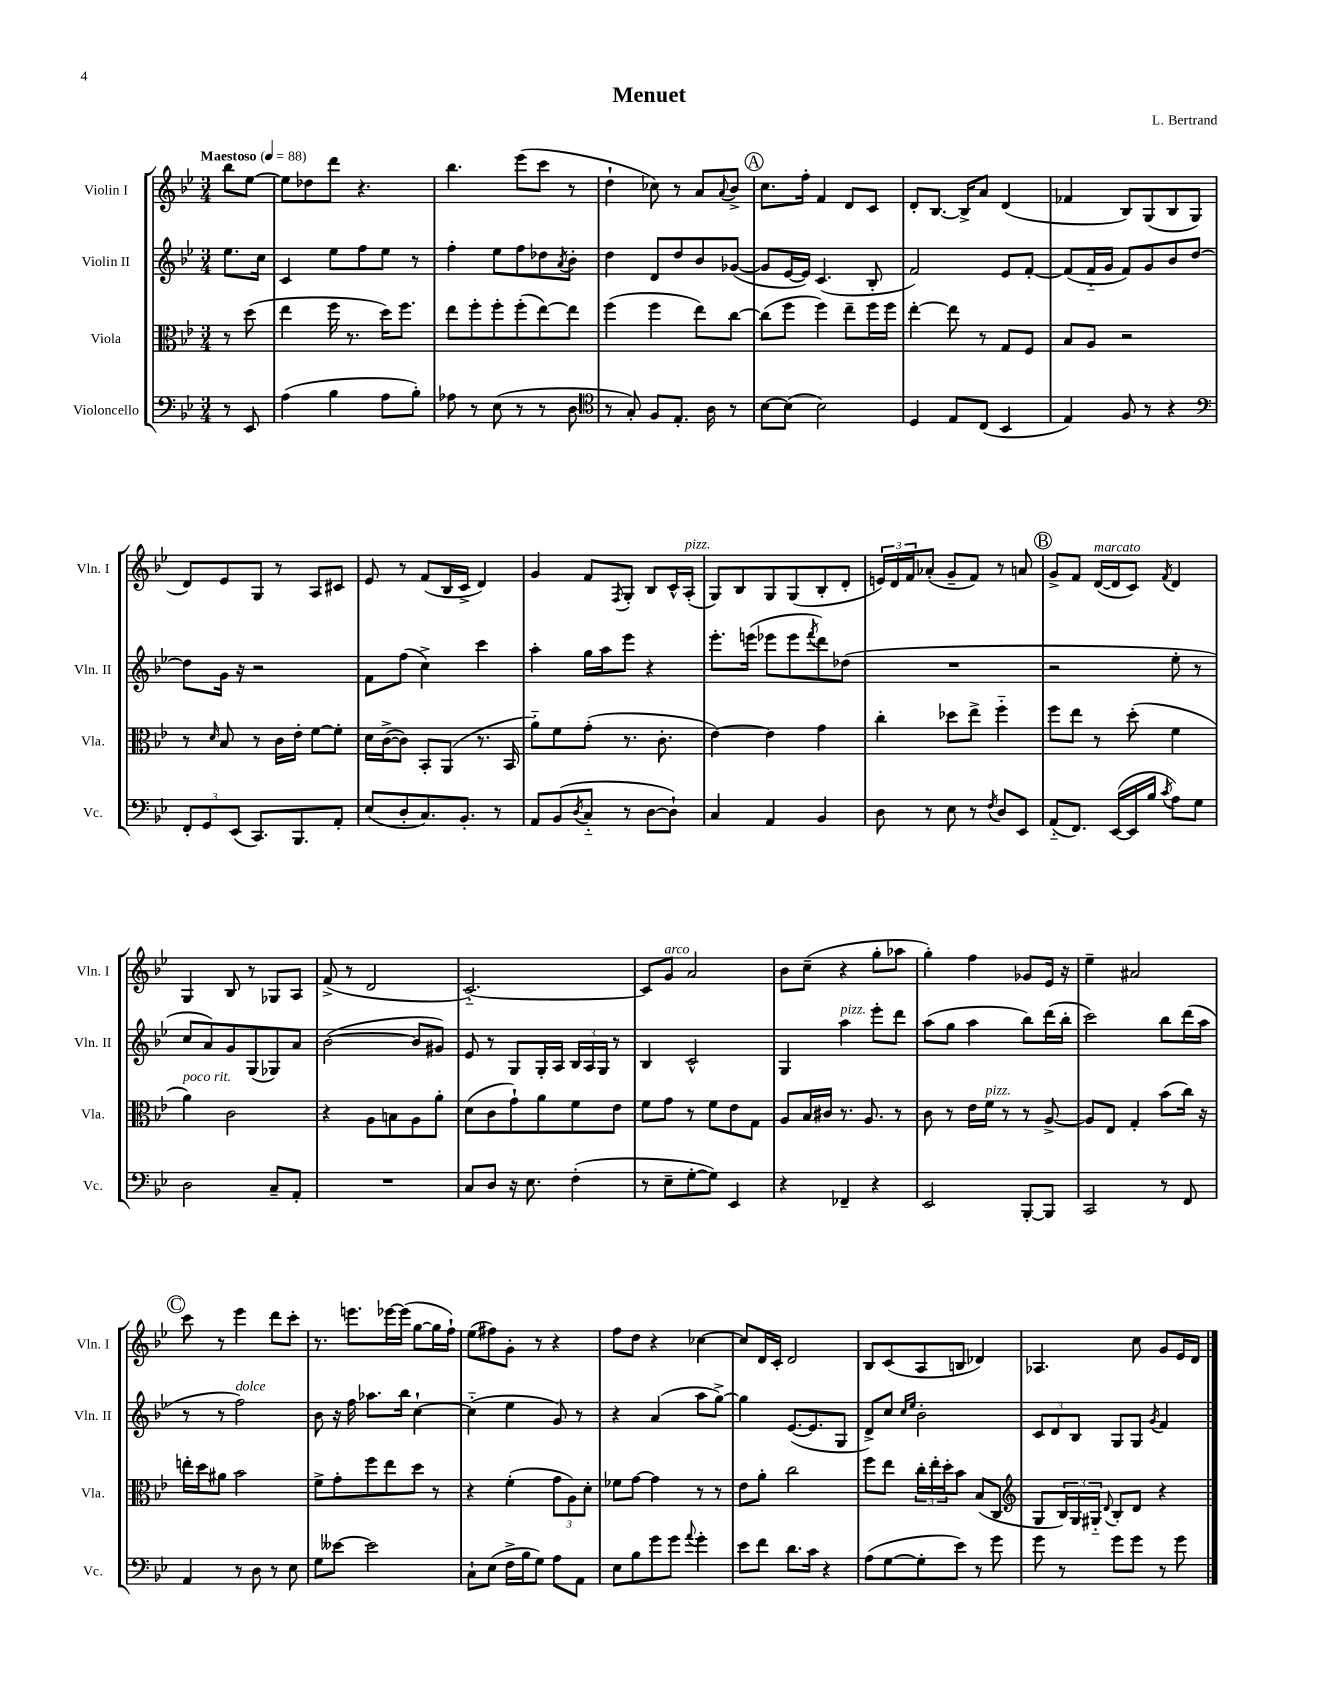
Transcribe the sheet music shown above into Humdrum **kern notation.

**kern	**kern	**kern	**kern
*part4	*part3	*part2	*part1
*staff4	*staff3	*staff2	*staff1
*I"Violoncello	*I"Viola	*I"Violin II	*I"Violin I
*I'Vc.	*I'Vla.	*I'Vln. II	*I'Vln. I
*clefF4	*clefC3	*clefG2	*clefG2
*k[b-e-]	*k[b-e-]	*k[b-e-]	*k[b-e-]
*M3/4	*M3/4	*M3/4	*M3/4
*MM88	*MM88	*MM88	*MM88
=	=	=	=
!	!	!	!LO:TX:a:B:t=Maestoso
8r	8r	8.ee-\L	8bb-\L
8EE-/	(8dd\	.	[8ee-\J
.	.	16cc\Jk	.
=1	=1	=1	=1
(4A\	4ee-\	4c/	8ee-\L]
.	.	.	8dd-X\
4B-\	16ff\	8ee-\L	8ddd\J
.	8.r	.	.
.	.	8ff\	4.r
8A\L	16dd\KL)	8ee-\J	.
.	8.ff\J	.	.
8B-'\J)	.	8r	.
=2	=2	=2	=2
8A-X\	8ee-\L	4ff'\	4.bb-\
8r	8ff'\	.	.
(8E-\	8ff'\	8ee-\L	.
8r	(8ff'\	8ff\	(8eee-\L
8r	[8ee-\)	8dd-X\	8ccc\J
.	.	8qa/	.
8D\	8ee-\J]	8b-'\J	8r
=3	=3	=3	=3
*clefC4	*	*	*
8r	(4ff\	4dd\	4dd`\
8G'/)	.	.	.
8F/L	4ff\	8d/L	8cc-X\)
8.E-'/J	.	8dd/	8r
.	8ee-\L)	8b-/	8a/L
16A\	.	.	.
.	.	.	8qqa/
8r	[8cc\J	([8g-X/J	8b-^/J
!!LO:REH:place=s1:t=A
=4	=4	=4	=4
[8B-\L	(8cc\L]	8g-/L]	8.cc\L
(8B-\J]	8ff\J	[16e-/L	.
.	.	16e-/JJ])	16ff'\Jk
2B-\)	4ff\)	(4.c/	4f/
.	8ee-~\L	.	8d/L
.	16ff\L	8B-'/	8c/J
.	16ff\JJ	.	.
=5	=5	=5	=5
4D/	[4ee-'\	2f/)	8d'/L
.	.	.	[8.B-/J
8E-/L	8ee-\]	.	.
.	.	.	16B-^/KL]
(8C/J	8r	.	8a/J
4BB-/	8G/L	8e-/L	(4d/
.	8F/J	[8f'/J	.
=6	=6	=6	=6
4E-/)	8B-/L	(8f/L]	4f-X/
.	8A/J	16f/L	.
.	.	16g/JJ	.
8F/	2r	8f/L)	8B-/L)
8r	.	8g/	(8G/
4r	.	8b-/	8B-/
.	.	[8dd/J	8G/J
!!LO:LB:g=z
=7	=7	=7	=7
*clefF4	*	*	*
12FF'/L	8r	8dd\L]	8d/L)
12GG/	.	.	.
.	16qqd/	.	.
.	8B-/	16g\Jk	8e-/
(12EE-/J	.	.	.
.	.	16r	.
8.CC/L)	8r	2r	8G/J
.	16c\LL	.	8r
8.BBB-/	16e-'\JJ	.	.
.	[8f\L	.	8A/L
8AA'/J	8f'\J]	.	8c#X/J
=8	=8	=8	=8
(8E-/L	16d\LL	8f\L	8e-/
.	([16c^\J	.	.
8D'/	8c\J])	(8ff\J	8r
8.C/)	8BB-'/L	4cc^\)	(8f/L
.	(8AA/J	.	16B-/L
8.BB-'/J	.	.	16c^/JJ
.	8.r	4ccc\	4d/)
8r	.	.	.
.	16BB-/	.	.
=9	=9	=9	=9
8AA/L	8a\L)	4aa'\	4g/
(8BB-/	8f\	.	.
8qD/	.	.	.
8C/J	(8g'\J	16gg\LL	8f/L
.	.	16aa\J	.
.	.	.	8qF/
8r	8.r	8eee-\J	8G'/J
[8D\L	.	4r	8B-/L
.	8.c'\	.	.
8D`\J])	.	.	16c^^/L
!	!	!	!LO:TX:a:i:t=pizz.
.	.	.	(16A'/JJ
=10	=10	=10	=10
4C/	[4e-\)	8.eee-'\L	8G/L)
.	.	.	8B-/
.	.	(16eeen\Jk	.
4AA/	4e-\]	8eee-X\L	8G/
.	.	8eee-\	(8G/
.	.	8qfff/	.
4BB-/	4g\	8ddd\)	8B-'/
.	.	(8dd-X\J	8d'/J
=11	=11	=11	=11
8D\	4cc'\	2.r	24en/LL)
.	.	.	24d/
.	.	.	24f/J
8r	.	.	(8a-X'/J
8E-\	8dd-X\L	.	8g~/L
8r	8ee-^\J	.	8f/J)
8qF/	.	.	.
8D/L	4ff\	.	8r
8EE-/J	.	.	8an/
!!LO:REH:place=s1:t=B
=12	=12	=12	=12
(8AA/L	8ff\L	2r	8g^/L
8.FF/J)	8ee-\J	.	8f/J
!	!	!	!LO:TX:a:i:t=marcato
.	8r	.	([16d/LL
([16EE-/LL	.	.	16d/J]
16EE-/]	(8dd'\	.	8c/J)
16B-/JJ	.	.	.
8qc/	.	.	8qf/
8A\L)	4f\	8ee-'\	4d/
8G\J	.	8r	.
!!LO:LB:g=z
=13	=13	=13	=13
!	!LO:TX:a:i:t=poco rit.	!	!
2D\	4a\)	8cc/L	4G/
.	.	8a/)	.
.	2c\	8g/	8B-/
.	.	(8G/	8r
8C~/L	.	8G-X/)	8G-X/L
8AA'/J	.	8a/J	8A/J
=14	=14	=14	=14
2.r	4r	([2b-\	(8f^/
.	.	.	8r
.	8A\L	.	2d/
.	8Bn\	.	.
.	8A\	8b-/L]	.
.	8a'\J	8g#X/J)	.
=15	=15	=15	=15
8C/L	(8d\L	8e-/	[2.c/)
8D/J	8c\	8r	.
16r	8g`\)	8G/L	.
8.E-\	.	.	.
.	8a\	16G'/L	.
.	.	16A/JJ	.
(4F'\	8f\	24B-/LL	.
.	.	24A/	.
.	.	24G/JJ	.
.	8e-\J	8r	.
=16	=16	=16	=16
8r	8f\L	4B-/	8c/L]
!	!	!	!LO:TX:a:i:t=arco
8E-~\L	8g\J	.	8g/J
[8G'\	8r	2c^^/	2a/
8G\J])	8f\L	.	.
4EE-/	8e-\	.	.
.	8G\J	.	.
=17	=17	=17	=17
4r	8A/L	4G/	8b-\L
.	16B-/L	.	(8cc~\J
.	16c#X/JJ	.	.
!	!	!LO:TX:a:i:t=pizz.	!
4FF-X~/	8.r	4aa\	4r
.	8.A/	.	.
4r	.	8eee-'\L	8gg'\L
.	8r	8ddd\J	8aa-X\J
=18	=18	=18	=18
2EE-/	8c\	(8aa\L	4gg'\)
.	8r	8gg\J	.
.	16e-\LL	4aa\	4ff\
!	!LO:TX:a:i:t=pizz.	!	!
.	16f\JJ	.	.
.	8r	.	.
[8BBB-'/L	8r	8bb-\L)	8g-X/L
8BBB-/J]	[8A^/	(16ddd\L	16e-/Jk
.	.	16bb-'\JJ	16r
=19	=19	=19	=19
2CC/	8A/L]	2ccc\)	4ee-~\
.	8E-/J	.	.
.	4G'/	.	2a#X/
8r	(8b-\L	8bb-\L	.
8FF/	16cc\Jk)	(16ddd\L	.
.	16r	16aa\JJ	.
!!LO:LB:g=z
!!LO:REH:place=s1:t=C
=20	=20	=20	=20
4AA/	16een'\LL	8r	8ccc\
.	16dd\J	.	.
.	8a#X\J	8r	8r
!	!	!LO:TX:a:i:t=dolce	!
8r	2b-\	2ff\)	4eee-\
8D\	.	.	.
8r	.	.	8ddd\L
8E-\	.	.	8ccc'\J
=21	=21	=21	=21
8G\L	8f^\L	8b-\	8.r
[8e--X\J	8g'\	16r	.
.	.	16ff\	8.eeen\L
2e--\]	8ff\	8.aa-X\L	.
.	8ee-\	.	[16eee-X\L
.	.	16bb-\Jk	(16eee-\JJ]
.	8dd\J	[4cc`\	[8gg\L
.	8r	.	16gg\L]
.	.	.	16ff`\JJ)
=22	=22	=22	=22
8C`\L	4r	(4cc\]	(8ee-\L
(8E-\J	.	.	8ff#X\)
16F^\LL	(4f'\	4ee-\	8g'\J
16B-\J	.	.	.
8G\J)	.	.	8r
8A\L	12g\L	8g/)	4r
.	12A\)	.	.
8AA\J	.	8r	.
.	12d'\J	.	.
=23	=23	=23	=23
8E-\L	8f-X\L	4r	8ff\L
8B-\	[8g\J	.	8dd\J
8g\	4g\]	(4a/	4r
8g\J	.	.	.
8qqa/	.	.	.
4g'\	8r	8aa\L	[4cc-X\
.	8r	[8gg^\J)	.
=24	=24	=24	=24
8e-\L	8e-\L	4gg\]	8cc-/L]
8f\J	8a'\J	.	16d/L
.	.	.	16c'/JJ
8.d\L	2cc\	([8.e-/L	2d/
16c\Jk	.	8.e-/]	.
4r	.	.	.
.	.	8G/J	.
=25	=25	=25	=25
(8A\L	8ff\L	8d^/L)	8B-/L
[8G\	8ee-\J	8cc/J	(8c/
.	.	16qqcc/LL	.
.	.	16qqee-/JJ	.
8G'\]	24cc'\LL	2b-'\	8A/
.	24ee-'\	.	.
.	24dd'\J	.	.
8e-\J)	8b-\J	.	8Bn/J
8r	(8B-/L	.	4d-X/)
8g\	8C/J	.	.
=26	=26	=26	=26
*	*clefG2	*	*
8g\	8G/L	12c/L	4.A-X/
.	.	12d/	.
8r	24B-/L)	.	.
.	24G/	12B-/J	.
.	24G#X/JJ	.	.
.	8qqd/	.	.
8g\L	8B-'/L	8G/L	.
8g\J	8d/J	8G/J	8cc\
.	.	8qg/	.
8r	4r	4f/	8g/L
8g\	.	.	16e-/L
.	.	.	16d/JJ
==	==	==	==
*-	*-	*-	*-
